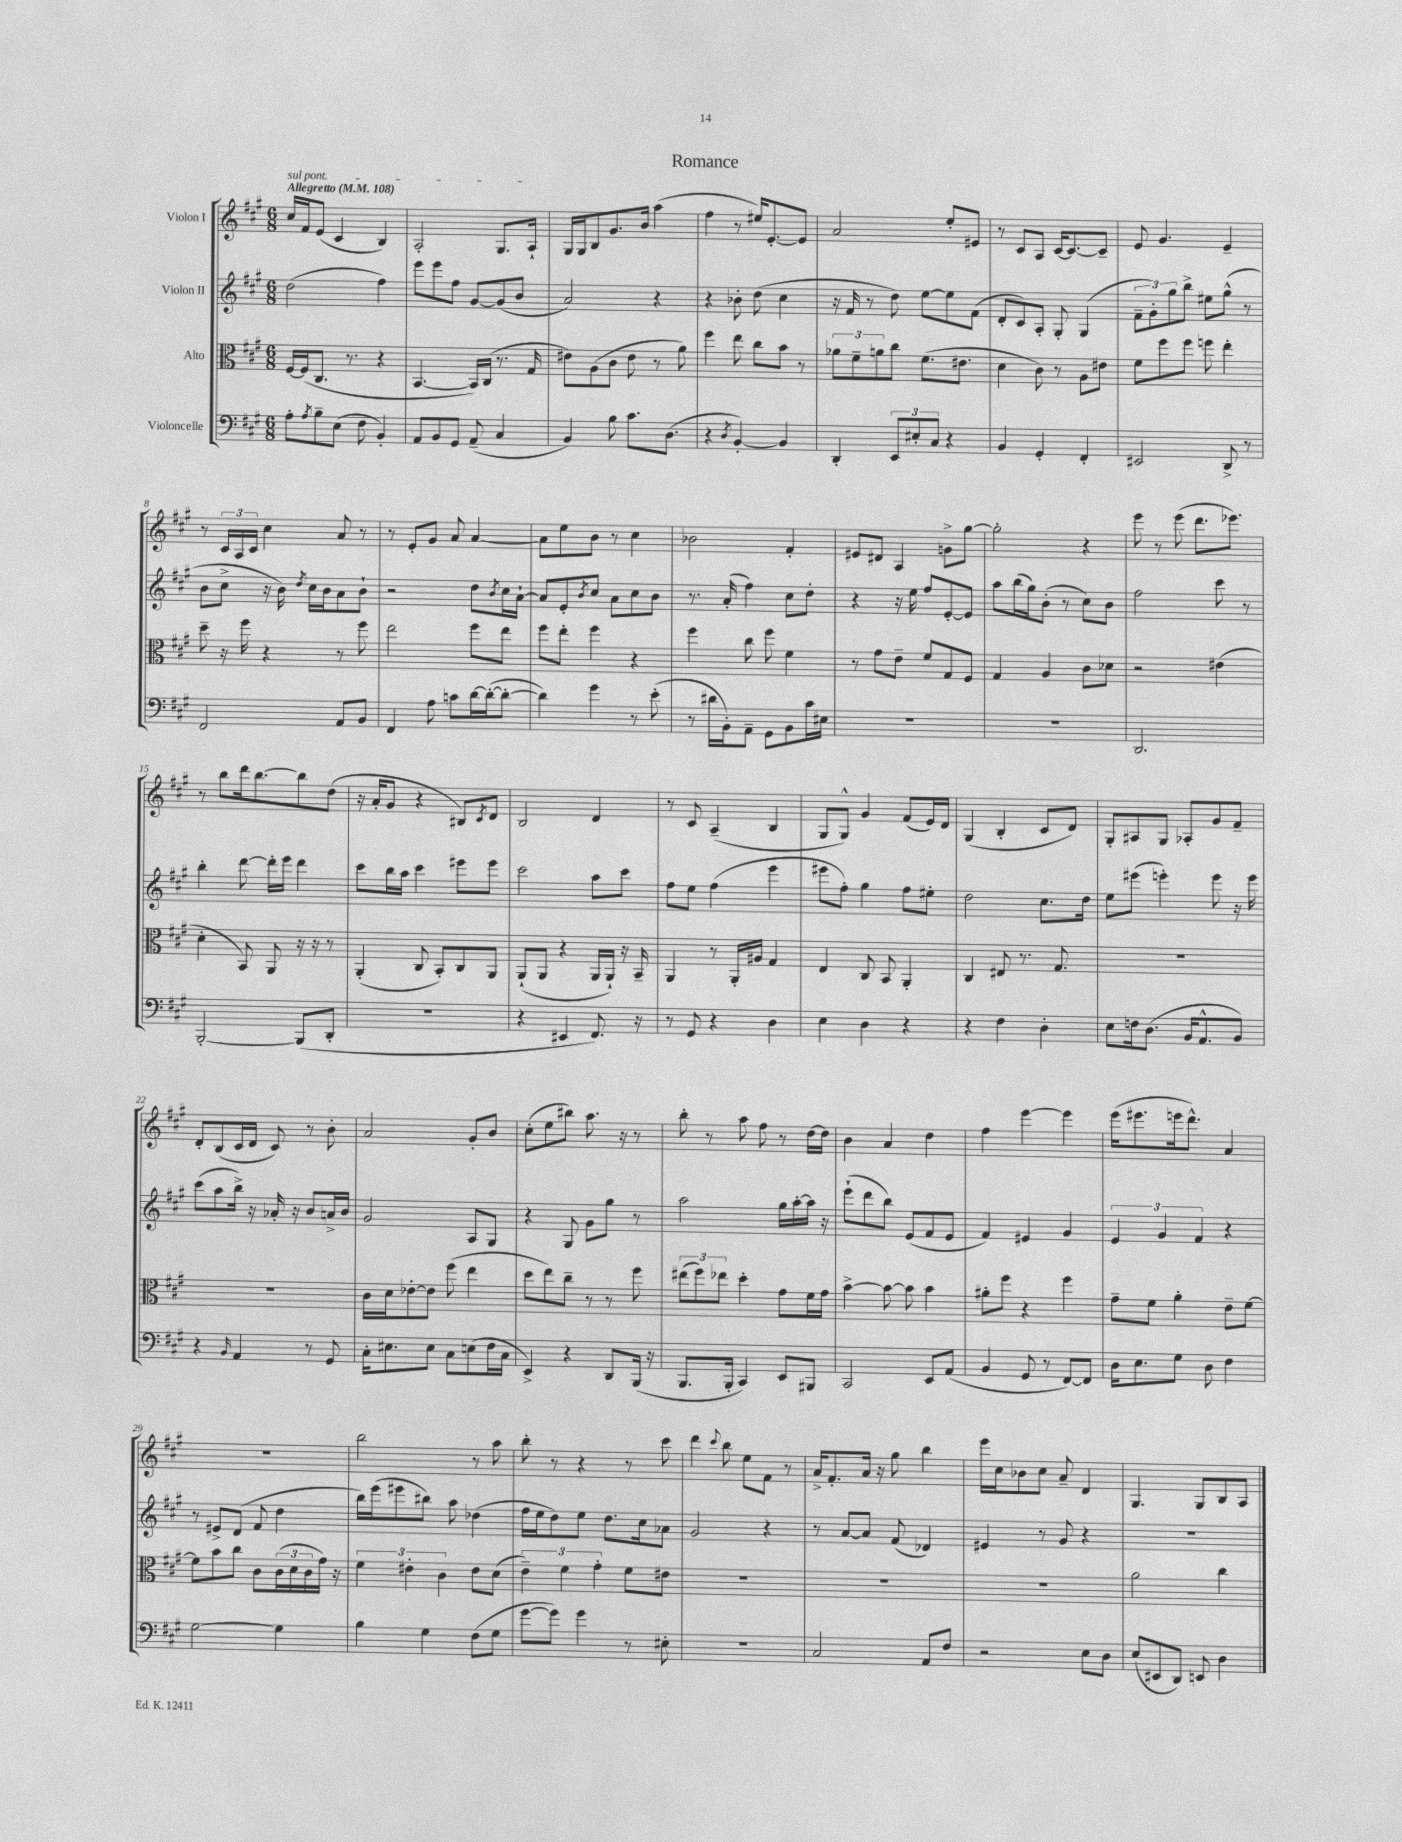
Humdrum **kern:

**kern	**kern	**kern	**kern
*part4	*part3	*part2	*part1
*staff4	*staff3	*staff2	*staff1
*I"Violoncelle	*I"Alto	*I"Violon II	*I"Violon I
*clefF4	*clefC3	*clefG2	*clefG2
*k[f#c#g#]	*k[f#c#g#]	*k[f#c#g#]	*k[f#c#g#]
*M6/8	*M6/8	*M6/8	*M6/8
*MM108	*MM108	*MM108	*MM108
=1	=1	=1	=1
!	!	!	!LO:TX:a:B:t=Allegretto
!	!	!	!LO:TX:a:i:t=sul pont.
8A'\L	[16F#/LL	(2dd\	16cc#/LL
.	(16F#/J]	.	16f#/J
8qA/	.	.	.
8B~\	8.C#/J	.	(8e/J
(8E\J	.	.	4c#/
.	8.r	.	.
8F#\	.	.	.
4BB'/)	4r	4ff#\)	4B/)
=2	=2	=2	=2
8AA/L	[4.BB/	8eee\L	2A'/
8BB/	.	8eee\	.
8GG#/J	.	8ff#\J	.
(8AA~/	16BB/LL])	[8g#/L	.
.	(16C#/JJ	.	.
4C#/	8.r	(8g#/]	8.G#/L
.	.	8b/J	.
.	16G#/	.	16A`/Jk
=3	=3	=3	=3
4BB/)	8e#X\L)	2a/)	16G#/LL
.	.	.	16G#/J
.	(8A\	.	8B/
8B\	8c#\J	.	8.g#/
8.c#\L	8e#\	.	.
.	.	.	16b/Jk
.	8r	4r	(4aa\
(8.D\J	.	.	.
.	8a\)	.	.
=4	=4	=4	=4
4r	4ff#\	4r	4ff#\
8qD/	.	.	.
[4BB'/)	8ee\	8b-X'\	8r
.	8cc#\L	(8dd\	16ee#X/KL)
.	.	.	[8.e'/
4BB/]	8b\J	4cc#\	.
.	8r	.	8e/J]
=5	=5	=5	=5
4DD'/	12a-X\L	16r	2a/
.	.	16f#/	.
.	12f#~\	.	.
.	.	8r	.
.	12an\	.	.
12EE/L	8cc#\J	8dd\)	.
12E#X'/	.	.	.
.	(8.f#\L	[8ee\L	.
12C#/J	.	.	.
4r	.	8ee\]	8ee'/L
.	8.e#X\J	.	.
.	.	(8f#\J	8e#X/J
=6	=6	=6	=6
4BB/	4d\	8d'/L	8r
.	.	8c#/)	8c#/L
4GG#'/	8c#\)	8A'/J	8A/J
.	8r	8G#'/	[16c#/KL
.	.	.	8.c#/_
4FF#'/	8A\L	(4G#/	.
.	8e#X\J	.	8c#~/J]
=7	=7	=7	=7
2EE#X/	8f#\L	12f#~\L	8e/
.	.	12g#'\)	.
.	8ff#\	.	4.g#/
.	.	12gg#\	.
.	8ff#\J	8bb^\J	.
.	8ffn\	8ee#X\L	.
8DD^/	4ee'\	(8gg#^^\J	4e~/
8r	.	8r	.
!!LO:LB:g=z
=8	=8	=8	=8
2FF#/	8dd~\	8b\L	8r
.	16r	8cc#^\J	24c#/LL
.	.	.	24A/
.	16ff#\	.	.
.	.	.	24c#/JJ
.	4r	16r	4cc#\
.	.	16b\)	.
.	.	8qdd/	.
.	.	16cc#\LL	.
.	.	16b\J	.
8AA/L	8r	8a\	8a/
8BB/J	8ff#\	8b`\J	8r
=9	=9	=9	=9
4FF#/	2ee\	2r	8r
.	.	.	8e'/L
8A\	.	.	8g#/J
8cn\L	.	.	8a/
[16d\L	8ff#\L	8dd\L	[4a/
(16d'\J_	.	.	.
.	.	8qb/	.
8d'\J_	8ee\J	16cc#\L	.
.	.	[16a`\JJ	.
=10	=10	=10	=10
4d\])	8ff#\L	8a/L]	8a\L]
.	8ee'\J	8e'/	8ee\
.	.	8qb/	.
4g#\	4ff#\	8cc#/J	8b\J
.	.	8a\L	8r
8r	4r	8cc#\	4cc#\
(8e'\	.	8b\J	.
=11	=11	=11	=11
8r	4ff#\	8.r	2b-X\
16d#X\LL	.	.	.
16BB'\J)	.	(16a'/	.
8AA~\J	8cc#\	4ff#\)	.
8GG#\L	8ff#\	.	.
8BB\	4f#\	8cc#\L	4f#'/
16c#\L	.	8dd'\J	.
16E#X\JJ	.	.	.
=12	=12	=12	=12
2.r	8r	4r	8e#X/L
.	8g#\L	.	8d#X/J
.	8e~\J	16r	4A/
.	.	16ee\	.
.	8f#/L	8ff#/L	.
.	8G#/	[8e'/	8gn^\L
.	8F#/J	8e/J]	[8gg#\J
=13	=13	=13	=13
2.r	4G#/	8aa\L	2gg#'\]
.	.	(16bb\L	.
.	.	16gg#\J)	.
.	4A/	(8b'\J	.
.	.	8r	.
.	8c#\L	8cc#\L)	4r
.	8d-X\J	8b\J	.
=14	=14	=14	=14
2.DD/	2r	2ff#\	8eee\
.	.	.	8r
.	.	.	(8eee\
.	.	.	8.ddd\L
.	(4e#X\	8ccc#\	.
.	.	.	8.eee-X\J)
.	.	8r	.
!!LO:LB:g=z
=15	=15	=15	=15
[2BBB'/	4d'\	4bb'\	8r
.	.	.	8bb\L
.	8BB/)	[8ddd\	16ddd\k
.	.	.	[8.bb\
.	8AA/	16ddd'\LL]	.
.	.	16eee\JJ	.
(8BBB/L]	16r	4ddd\	8bb\]
.	16r	.	.
8DD'/J	8r	.	(8dd\J
=16	=16	=16	=16
2.r	(4AA'/	8ccc#\L	16r
.	.	.	16a'/KL
.	.	16bb\L	8g#/J
.	.	16aa\JJ	.
.	8C#/	4ccc#\	4r
.	8BB'/L)	.	.
.	8C#/	8eee#X\L	8B#X/L)
.	.	.	8qc#/
.	8AA/J	8eee#\J	8d/J
=17	=17	=17	=17
4r	(8AA`/L	2ccc#\	2B/
.	8AA/J	.	.
4EE#X/	4r	.	.
8.FF#/)	16AA/LL	8aa\L	4d/
.	16AA`/JJ)	.	.
.	16r	8ccc#\J	.
16r	16BB~/	.	.
=18	=18	=18	=18
8r	4AA/	8ff#\L	8r
8GG#/	.	8ee\J	8c#/
4r	8r	(4ff#\	(4A~/
.	16AA'/LL	.	.
.	16A#X/JJ	.	.
4D\	4G#/	4eee\	4B/
=19	=19	=19	=19
4E\	4E/	8eee#X\L	8G#/L
.	.	8ff#'\J)	8G#^^/J)
4D\	8C#/	4gg#\	4g#/
.	8BB/	.	.
4r	4AA'/	8ff#\L	(8f#/L
.	.	8ee#X'\J	16e/L)
.	.	.	16d/JJ
=20	=20	=20	=20
4r	4C#/	2dd\	(4G#/
4F#\	8E#X/	.	4B'/
.	8.r	.	.
4D'\	.	8.cc#\L	8c#/L
.	8.G#/	.	.
.	.	.	8d/J)
.	.	16dd\Jk	.
=21	=21	=21	=21
8E\L	2.r	8ee\L	8G#'/L
16Fn\k	.	(8eee#X\J	8A#X/
(8.D\J	.	.	.
.	.	4eeen'\)	8G#/J
16BB/KL	.	.	8A-X'/L
8.AA^^/	.	.	.
.	.	8eee\	8g#/
8BB/J)	.	16r	8f#~/J
.	.	16eee\	.
!!LO:LB:g=z
=22	=22	=22	=22
4r	2.r	(8ccc#\L	8d'/L
.	.	8aa\	(8B/
16qqBB/	.	.	.
4AA/	.	16bb^\Jk)	16c#/L
.	.	16r	16d/JJ
.	.	16a-X'/	8c#/)
.	.	16r	.
8r	.	8b/L	8r
8GG#/	.	16an^/L	8b'\
.	.	16b/JJ	.
=23	=23	=23	=23
16C#'\KL	16c#\LL	2g#/	2a/
8.E#X\	16d\J	.	.
.	[8e-X'\	.	.
8E#\J	8e-\J]	.	.
8C#\L	(8ff#\	.	.
(8En\	4ee\	8A/L	8g#'/L
16F#\L	.	8G#/J	8b/J
16C#\JJ	.	.	.
=24	=24	=24	=24
4EE^/)	8dd\L	4r	(8cc#'\L
.	8ee\)	.	8ee\
4r	8cc#~\J	8G#/	8bb#X\J)
.	8r	8g#\L	8.aa\
8DD/L	8r	8gg#\J	.
.	.	.	16r
(16BBB/Jk	8ff#\	8r	8r
16r	.	.	.
=25	=25	=25	=25
8.BBB/L	(12ee#X\L	2aa\	8bb'\
.	12ff#\)	.	.
.	.	.	8r
.	12ee-X\J	.	.
16BBB'/Jk	.	.	.
4CC#/)	4dd'\	.	8aa\
.	.	.	8ff#\
8EE/L	8g#\L	16gg#\LL	8r
.	.	[16aa'\	.
8BBB#X/J	16f#\L	16aa\JJ]	[16dd\LL
.	16g#\JJ	16r	16dd\JJ]
=26	=26	=26	=26
2CC#/	[4b^\	(8eee`\L	4b\
.	.	8ddd\	.
.	8b\_	8bb\J)	4a/
.	8b\]	(8e/L	.
8EE/L	4b\	8f#/	4dd\
(8AA/J	.	8e/J	.
=27	=27	=27	=27
4BB/	8a#X'\L	4f#/)	4ff#\
.	8ff#\J	.	.
8GG#/	4r	4e#X/	[4eee\
8r	.	.	.
[8FF#/L)	4ff#\	4g#/	4eee\]
8FF#/J]	.	.	.
=28	=28	=28	=28
16D\KL	8g#~\L	6e/	(16eee\KL
8.E\	.	.	8.eee#X\
.	8f#\J	.	.
.	.	6g#/	.
8G#\J	4a'\	.	16eeen\k
.	.	.	8.ddd^^\J)
.	.	6f#/	.
8D\	.	.	.
4F#\	8e~\L	4r	4a/
.	[8f#\J	.	.
!!LO:LB:g=z
=29	=29	=29	=29
[2G#\	8f#\L]	8r	2.r
.	8b\	8e#X^/L	.
.	8cc#\J	(8d/J	.
.	8c#\L	8f#/	.
4G#\]	(24c#\L	4dd\	.
.	24d\	.	.
.	24c#\	.	.
.	16g#\JJ)	.	.
.	16r	.	.
=30	=30	=30	=30
4B\	6f#\	16bb\LL)	2bb\
.	.	(16eee\J	.
.	.	8eee#X\	.
.	6e#X'\	.	.
4G#\	.	8bb#X\J)	.
.	6c#\	.	.
.	.	8aa\	.
(8F#\L	8e#\L	(4dd-X\	8r
8G#\J	(8d\J	.	8aa\
=31	=31	=31	=31
[8g#\L	6e~\)	16ff#\LL	8bb'\
.	.	16ee\J	.
8g#\J])	.	8dd\)	8r
.	6f#\	.	.
4g#\	.	8ee\J	4r
.	6g#'\	.	.
.	.	8.dd\L	.
8r	8f#\L	.	8r
.	.	16cc#\k	.
8E#X'\	8e#X\J	8a-X\J	8ccc#\
=32	=32	=32	=32
2.r	2.r	2g#/	4ddd\
.	.	.	8qqccc#/
.	.	.	8bb\
.	.	.	8ee\L
.	.	4r	8f#\J
.	.	.	8r
=33	=33	=33	=33
2C#/	2.r	8r	16a^/KL
.	.	.	8.f#'/
.	.	[8a/L	.
.	.	8a/J]	16a/Jk
.	.	.	16r
.	.	(8f#/	8gg#\
8AA/L	.	4d-X/)	4bb\
8F#/J	.	.	.
=34	=34	=34	=34
2r	2.r	4e#X/	16eee\LL
.	.	.	16cc#\J
.	.	.	8b-X\
.	.	8r	8cc#\J
.	.	8g#/	8a~/
8E\L	.	4r	4d/
8D\J	.	.	.
=35	=35	=35	=35
(8E/L	2a\	2.r	4.G#/
8EE#X/	.	.	.
8DD/J)	.	.	.
8EEn/	.	.	8G#/L
4D\	4cc#\	.	8B/
.	.	.	8A/J
==	==	==	==
*-	*-	*-	*-
